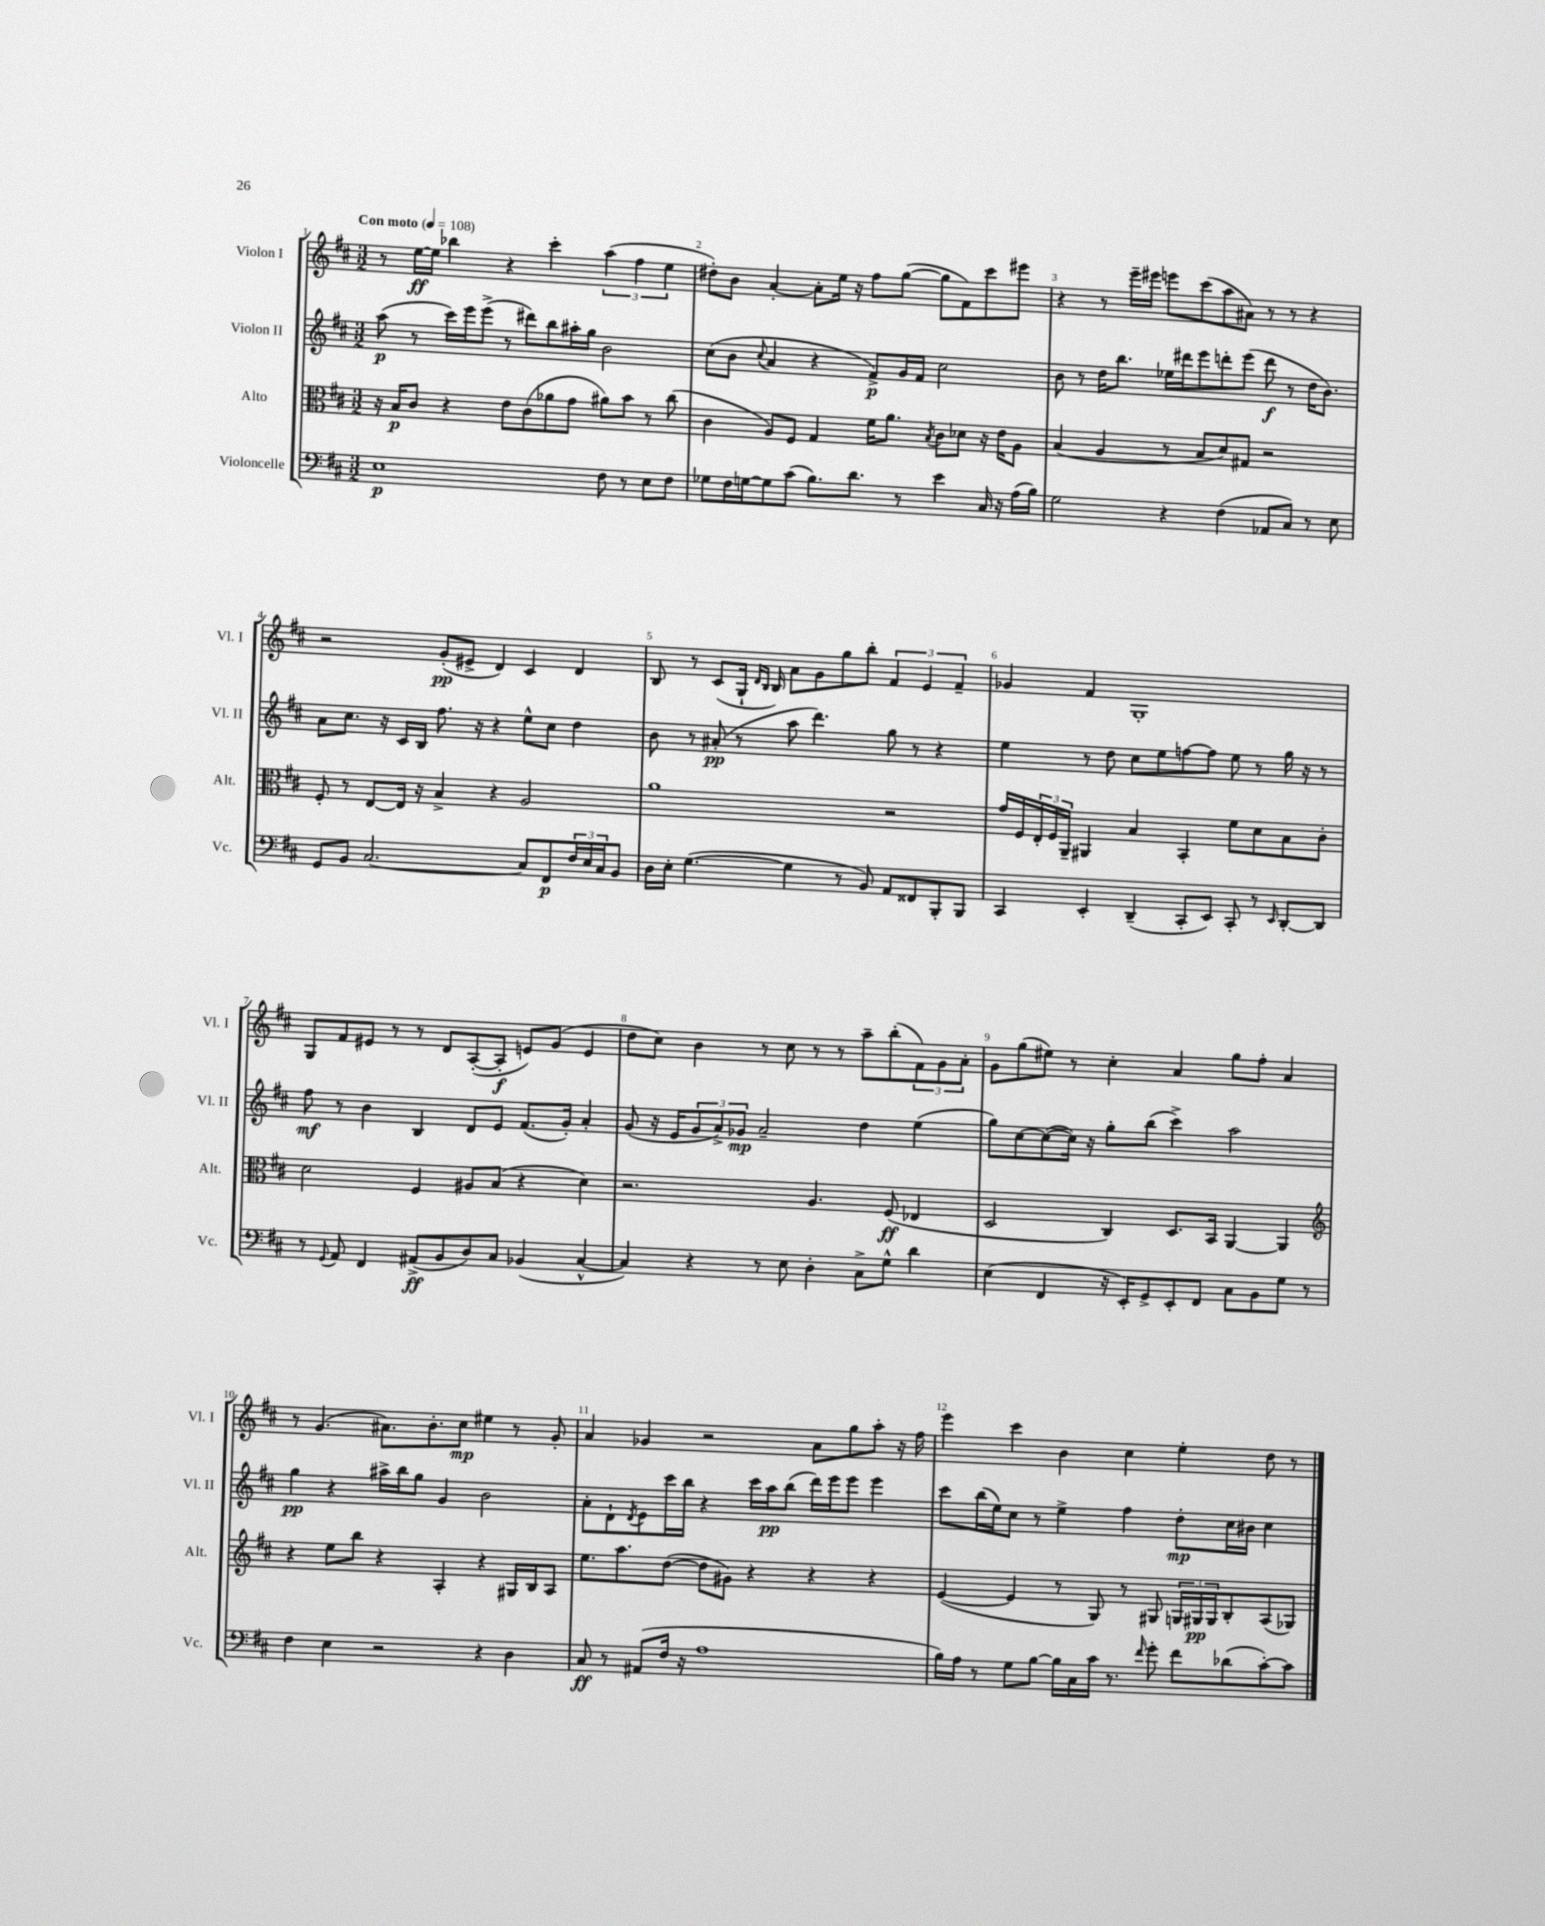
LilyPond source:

<<
\new StaffGroup <<
\new Staff = "s0" \with { instrumentName = "Violon I" shortInstrumentName = "Vl. I" } {
    \clef treble \key d \major \numericTimeSignature \time 3/2 \tempo "Con moto" 4 = 108
    r8 e''16~\ff e''16 bes''4 r4 cis'''4-. \tuplet 3/2 { a''4( fis''4 e''4 } |
    dis''8-.) b'8 a'4~-. a'8-. e''16 r16 fis''8 g''8~( g''8 fis'8) cis'''8 eis'''8 |
    r4 r8 e'''16-- eis'''16 e'''8 cis'''8( a''8 ais'8) r8 r8 r4 |
    r2 g'8-.\pp( eis'8-> d'4) cis'4 d'4 |
    b8 r8 cis'8( g16-! \grace { d'16 b16 } b16) a'8 g'8 g''8 b''8-. \tuplet 3/2 { fis'4 e'4 fis'4-- } |
    ges'4 fis'4 g1-. |
    g8 fis'8 eis'8 r8 r8 d'8 a8~-.( a8-.\f e'8) g'8( e'4 |
    d''8 cis''8) b'4 r8 cis''8 r8 r8 a''8-- b''8-.( \tuplet 3/2 { fis'8) g'8 a'8-. } |
    g'8 g''8( eis''8) r8 cis''4-. a'4 g''8 fis''8-. a'4 |
    r8 g'4.( ais'8.) b'8.-. cis''8\mp eis''4 r8 g'8-. |
    a'4 ges'4 r2 a'8 g''8 a''8-. r16 fis''16 |
    e'''4 cis'''4 b'4 cis''4 e''4-. d''8 r8 \bar "|." |
}
\new Staff = "s1" \with { instrumentName = "Violon II" shortInstrumentName = "Vl. II" } {
    \clef treble \key d \major \numericTimeSignature \time 3/2
    a''8\p( r8 cis'''16) e'''16 e'''8->( r8 dis'''8) b''8 ais''16-. g''16 b'2 |
    cis''8( b'8 \appoggiatura { cis''8 } a'4 r4 fis'8->\p) g'16 fis'16 cis''2 |
    b'8 r8 d''16 b''8. ees''16 dis'''16 e'''8 d'''8-. e'''8( d'''8\f r8 d''16 b'8.) |
    a'8 cis''8. r16 cis'16 b16 fis''8. r16 r4 e''8-^ cis''8 d''4 |
    b'8 r8 ais'8-.\pp( r8 a''8 d'''4.) g''8 r8 r4 |
    e''4 r8 d''8 cis''8 e''8 f''8~ f''8 e''8 r8 g''16 r16 r8 |
    fis''8\mf r8 b'4 b4 d'8 e'8 fis'8.( g'16-.) a'4-. |
    g'8( r16 e'16 \tuplet 3/2 { g'8 a'8->) ges'8\mp } a'2-- d''4 e''4( |
    g''8) cis''8~ cis''8~( cis''16) r16 g''8-. b''8( cis'''4->) a''2 |
    g''4\pp r4 ais''16-> b''16 g''8 g'4 b'2 |
    a'8-. d'8-! \acciaccatura { d'8 } e'8 cis'''16 b''16 r4 cis'''16 a''16\pp b''8( d'''16) e'''16 e'''8 e'''4 |
    cis'''8 b''16( e''16) cis''8 r8 e''4-> fis''4 d''8-.\mp cis''16 bis'16 cis''4 \bar "|." |
}
\new Staff = "s2" \with { instrumentName = "Alto" shortInstrumentName = "Alt." } {
    \clef alto \key d \major \numericTimeSignature \time 3/2
    r16 b16\p cis'8 r4 e'8 cis'8( aes'8 g'8 ais'8) b'8 r8 cis''8( |
    cis'4 a8) fis8 g4 fis'16 a'8. \acciaccatura { b8 } cis'8 des'8 r16 e'16 a8 |
    b4( a4 r8 b8 d'8) gis8 r2 |
    fis8-. r8 e8~ e16 r16 b4-> r4 a2 |
    a'1 r2 |
    g'16 fis16 \tuplet 3/2 { e16-. fis16 a,16-- } ais,4 b4 b,4-. fis'8 d'8 b8 cis'8-. |
    d'2 fis4 ais8 b8( r4 d'4) |
    r2. a4. fis8\ff( ees4 |
    d2 cis4) d8. b,16 a,4~ a,4 |
    \clef treble r4 e''8 b''8 r4 a4-. r4 gis16 b16 a8 |
    e''8. a''8. d''8~( d''8 gis'8) r4 r4 r4 |
    e'4~( e'4 r8 g8) r8 gis8 \tuplet 3/2 { g16 gis16\pp gis16 } b8-. a8( ges8) \bar "|." |
}
\new Staff = "s3" \with { instrumentName = "Violoncelle" shortInstrumentName = "Vc." } {
    \clef bass \key d \major \numericTimeSignature \time 3/2
    e1\p fis8 r8 e8 fis8 |
    ges8 fis16 g16~ g8 cis'8( b8.) d'8. r8 e'4 cis16 r16 a16( b16) |
    g2 r4 fis4( aes,8 cis8) r8 e8 |
    g,8 b,8 cis2.~ cis8 fis,8\p \tuplet 3/2 { fis16 e16 cis16 } b,8 |
    d16 e16-. g4.~( g4 r8 b,8) a,8 fisis,8 b,,8-. b,,8 |
    cis,4 e,4-. d,4--( cis,8-. e,8) cis,8-. r8 \grace { e,16 } d,8~-. d,8 |
    r8 \appoggiatura { g,8 } a,8 fis,4 ais,8->\ff( b,8 d8) cis8 bes,4( cis4~-^ |
    cis4) r4 r8 e8 d4-. cis8-> g8-^ d'4 |
    e4( fis,4 r16 e,16-.) g,8-> e,8-. fis,8 cis8 b,8 g8 r8 |
    fis4 e4 r2 r4 d4 |
    cis8\ff r8 ais,8( fis16 r16 a1 |
    b16) a16 r8 g8 b8~ b16 cis16 cis'16 r8. \grace { fis'16 } g'8-. fis'8 des'8( cis'8~-.) cis'8 \bar "|." |
}
>>
>>
\layout { \context { \Score \override BarNumber.break-visibility = ##(#f #t #t) barNumberVisibility = #all-bar-numbers-visible } }
